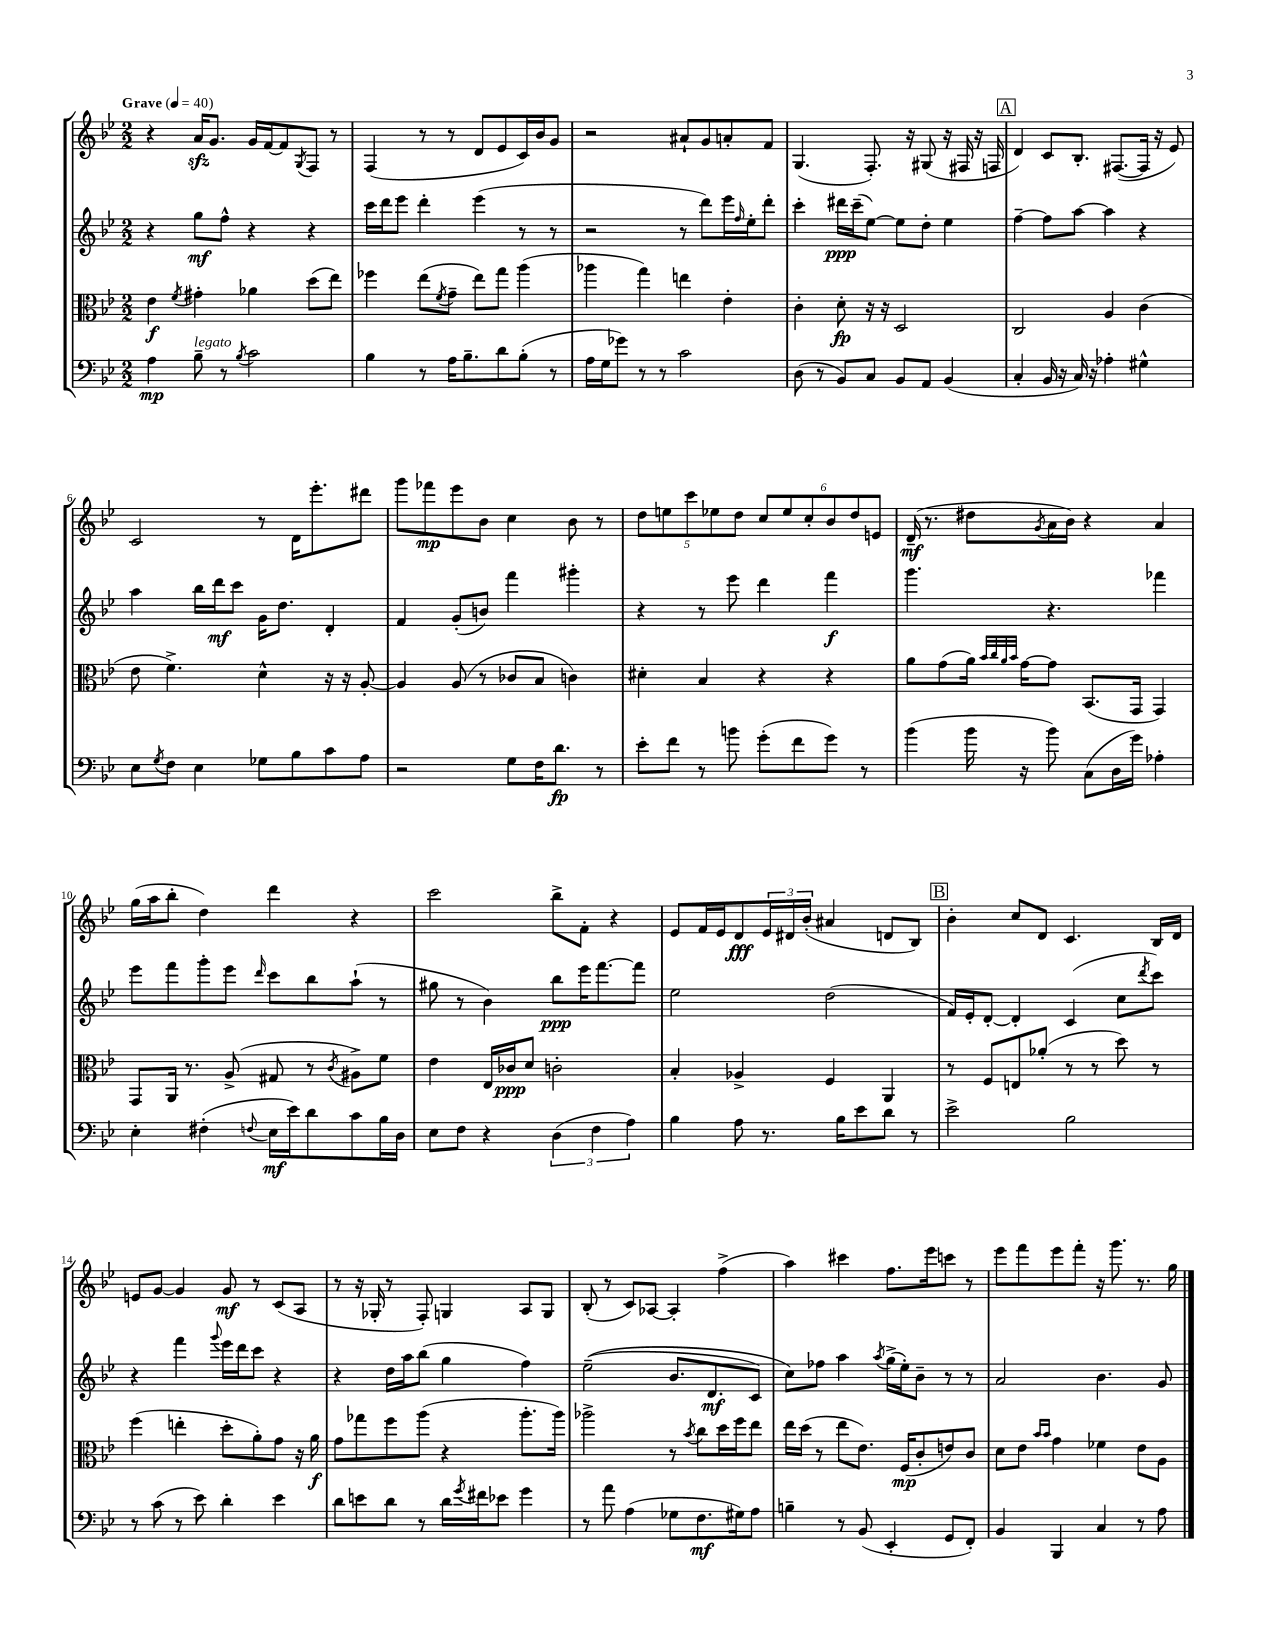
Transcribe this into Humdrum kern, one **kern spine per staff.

**kern	**kern	**kern	**kern
*staff4	*staff3	*staff2	*staff1
*clefF4	*clefC3	*clefG2	*clefG2
*k[b-e-]	*k[b-e-]	*k[b-e-]	*k[b-e-]
*M2/2	*M2/2	*M2/2	*M2/2
*MM40	*MM40	*MM40	*MM40
4A\	4e-\	4r	4r
.	8qf/	.	.
8B-~\	4g#'\	8gg\L	16a/LK
.	.	.	8.g/J
8r	.	8ff^^\J	.
8qB-/	.	.	.
2c\	4a-\	4r	16g/LL
.	.	.	[16f/J
.	.	.	8f/]
.	.	.	8qG/
.	(8dd\L	4r	8F/J
.	8ee-\J)	.	8r
=	=	=	=
4B-\	4ff-\	16ccc\LL	(4F/
.	.	16ddd\J	.
.	.	8eee-\J	.
8r	(8ee-\L	4ddd'\	8r
.	8qf/	.	.
16A\LK	8g~\J	.	8r
8.B-~\	.	.	.
.	8ee-\L)	(4eee-\	8d/L
8d\	8gg\J	.	8e-/
(8B-'\J	(4aa\	8r	16c/L)
.	.	.	16b-/J
8r	.	8r	8g/J
=	=	=	=
16A\LL	4aa-\	2r	2r
16G\J	.	.	.
8g-\J)	.	.	.
8r	4gg\)	.	.
8r	.	.	.
2c\	4ee\	8r	8a#`/L
.	.	8ddd\L)	8g/
.	4e-'\	16eee-\L	8a'/
.	.	16qqff/	.
.	.	16ee-'\J	.
.	.	8ddd'\J	8f/J
=	=	=	=
(8D\	4c'\	4ccc'\	(4.G/
8r	.	.	.
8BB-/L)	8d'\	16ddd#\LL	.
.	.	(16ccc~\J	.
8C/J	16r	[8ee-\J)	8.F'/)
.	16r	.	.
8BB-/L	2D/	8ee-\]L	.
.	.	.	16r
8AA/J	.	8dd'\J	(8G#/
(4BB-/	.	4ee-\	16r
.	.	.	16F#/
.	.	.	16r
.	.	.	16F/
=	=	=	=
4C'/	2C/	[4ff~\	4d/)
16BB-/	.	8ff\]L	8c/L
16r	.	.	.
16C/)	.	[8aa\J	8.B-'/J
16r	.	.	.
4A-'\	4A/	4aa\]	.
.	.	.	([8.F#/L
4G#^^\	(4c\	4r	16F#/]Jk
.	.	.	16r
.	.	.	8e-/)
=	=	=	=
8E-\L	8e-\	4aa\	2c/
8qG/	.	.	.
8F\J	4.f^\)	.	.
4E-\	.	16bb-\LL	.
.	.	16ddd\J	.
.	.	8ccc\J	.
8G-\L	4d^^\	16g\LK	8r
.	.	8.dd\J	.
8B-\	.	.	16d\LK
.	.	.	8.eee-'\
8c\	16r	4d'/	.
.	16r	.	.
8A\J	[8A'/	.	8ddd#\J
=	=	=	=
2r	4A/]	4f/	8ggg\L
.	.	.	8fff-\
.	(8A/	(8g'/L	8eee-\
.	8r	8b/J)	8b-\J
8G\L	8c-/L	4fff\	4cc\
16F\K	8B-/J	.	.
8.d\J	.	.	.
.	4c\)	4ggg#'\	8b-\
8r	.	.	8r
=	=	=	=
8e-'\L	4d#'\	4r	10dd\L
.	.	.	10ee\
8f\J	.	.	.
.	.	.	10ccc\
8r	4B-/	8r	.
.	.	.	10ee-\
8b\	.	8eee-\	.
.	.	.	10dd\J
(8g'\L	4r	4ddd\	12cc/L
.	.	.	12ee-/
8f\	.	.	.
.	.	.	12cc'/
8g\J)	4r	4fff\	12b-/
.	.	.	12dd/
8r	.	.	.
.	.	.	12e/J
=	=	=	=
(4b-\	8a\L	4.ggg\	(16d~/
.	.	.	8.r
.	(8g\	.	.
16b-\	16a\Jk)	.	8dd#\L
.	32qqb-/LLL	.	.
.	32qqcc/	.	.
.	32qqa/	.	.
.	32qqb-/JJJ	.	.
16r	[16g\LK	.	.
.	.	.	8qg/
8b-\)	8g\]J	4.r	16a\L
.	.	.	16b-\JJ)
(8C\L	(8.BB-/L	.	4r
16D\L	.	.	.
16g\JJ)	16GG/Jk	.	.
4A-'\	4GG/)	4fff-\	4a/
=	=	=	=
4E-'\	8GG/L	8eee-\L	(16gg\LL
.	.	.	16aa\J
.	16AA/Jk	8fff\	8bb-'\J
.	8.r	.	.
(4F#'\	.	8ggg'\	4dd\)
.	(8A^/	8eee-\J	.
8qqF/	.	16qqddd/	.
16E-\LL	8G#/	8ccc\L	4ddd\
16e-\J)	.	.	.
8d\	8r	8bb-\	.
.	8qc/	.	.
8c\	8A#^\L)	(8aa`\J	4r
16B-\L	8f\J	8r	.
16D\JJ	.	.	.
=	=	=	=
8E-\L	4e-\	8gg#\	2ccc\
8F\J	.	8r	.
4r	16E-/LL	4b-\)	.
.	16c-/J	.	.
.	8d/J	.	.
(6D\	2c'\	8bb-\L	8bb-^\L
.	.	16eee-\K	8f'\J
6F\	.	.	.
.	.	[8.fff\	.
.	.	.	4r
6A\)	.	.	.
.	.	8fff\]J	.
=	=	=	=
4B-\	4B-'/	2ee-\	8e-/L
.	.	.	16f/L
.	.	.	16e-/J
8A\	4A-^/	.	8d/
8.r	.	.	24e-/L
.	.	.	24d#/
.	.	.	(24b-'/JJ
.	4F/	(2dd\	4a#/
16B-\LK	.	.	.
8e-\	.	.	.
8d\J	4AA/	.	8d/L
8r	.	.	8B-/J)
=	=	=	=
2e-^\	8r	16f/LL)	4b-'\
.	.	16e-'/J	.
.	8F/L	[8d'/J	.
.	8E/	4d'/]	8cc/L
.	(8a-'/J	.	8d/J
2B-\	8r	(4c/	4.c/
.	8r	.	.
.	8dd\)	8cc\L	.
.	.	8qddd/	.
.	8r	8ccc\J)	16B-/LL
.	.	.	16d/JJ
=	=	=	=
8r	(4ff\	4r	8e/L
(8c\	.	.	[8g/J
8r	4ee'\	4fff\	4g/]
8e-\)	.	.	.
.	.	8qqggg/	.
4d'\	8dd'\L	16eee-\LL	8g/
.	.	16ddd\J	.
.	8a'\)	8ccc\J	8r
4e-\	8g\J	4r	(8c/L
.	16r	.	8A/J
.	16a\	.	.
=	=	=	=
8d\L	8g\L	4r	8r
8e\	8gg-\	.	16r
.	.	.	16G-'/
8d\J	8ff\	16dd\LL	8r
.	.	16aa\J	.
8r	(8aa\J	(8bb-\J	8F'/)
16d\LL	4r	4gg\	4G/
8qg/	.	.	.
16f#\J	.	.	.
8e-\J	.	.	.
4g\	8.aa'\L	4ff\)	8A/L
.	.	.	8G/J
.	16aa\Jk)	.	.
=	=	=	=
8r	2aa-^\	&((2ee-~\	(8B-'/
8a\	.	.	8r
(4A\	.	.	8c/L)
.	.	.	[8A-/J
8G-\L	8r	8.b-/L	4A-'/]
.	8qb-/	.	.
8.F\	8cc\L	.	.
.	.	8.d/	.
.	16dd\L	.	(4ff^\
16G#\k)	16ff\J	.	.
8A\J	8ee-\J	8c/J)	.
=	=	=	=
4B~\	16ee-\LL	8cc\L&)	4aa\)
.	(16dd\JJ	.	.
.	8r	8ff-\J	.
8r	8ee-\L	4aa\	4ccc#\
(8BB-/	8.e-\J)	.	.
.	.	8qaa/	.
4EE-'/	.	(16gg^\LL	8.ff\L
.	(16F/LK	16ee-'\J)	.
.	8c'/	8b-~\J	.
.	.	.	16eee-\k
8GG/L	8e/)	8r	8ccc\J
8FF'/J)	8c/J	8r	8r
=	=	=	=
4BB-/	8d\L	2a/	8eee-\L
.	8e-\J	.	8fff\
.	16qqb-/LL	.	.
.	16qqb-/JJ	.	.
4BBB-/	4g\	.	8eee-\
.	.	.	8fff'\J
4C/	4f-\	4.b-\	16r
.	.	.	8.ggg\
8r	8e-\L	.	8.r
8A\	8A\J	8g/	.
.	.	.	16gg\
==	==	==	==
*-	*-	*-	*-
